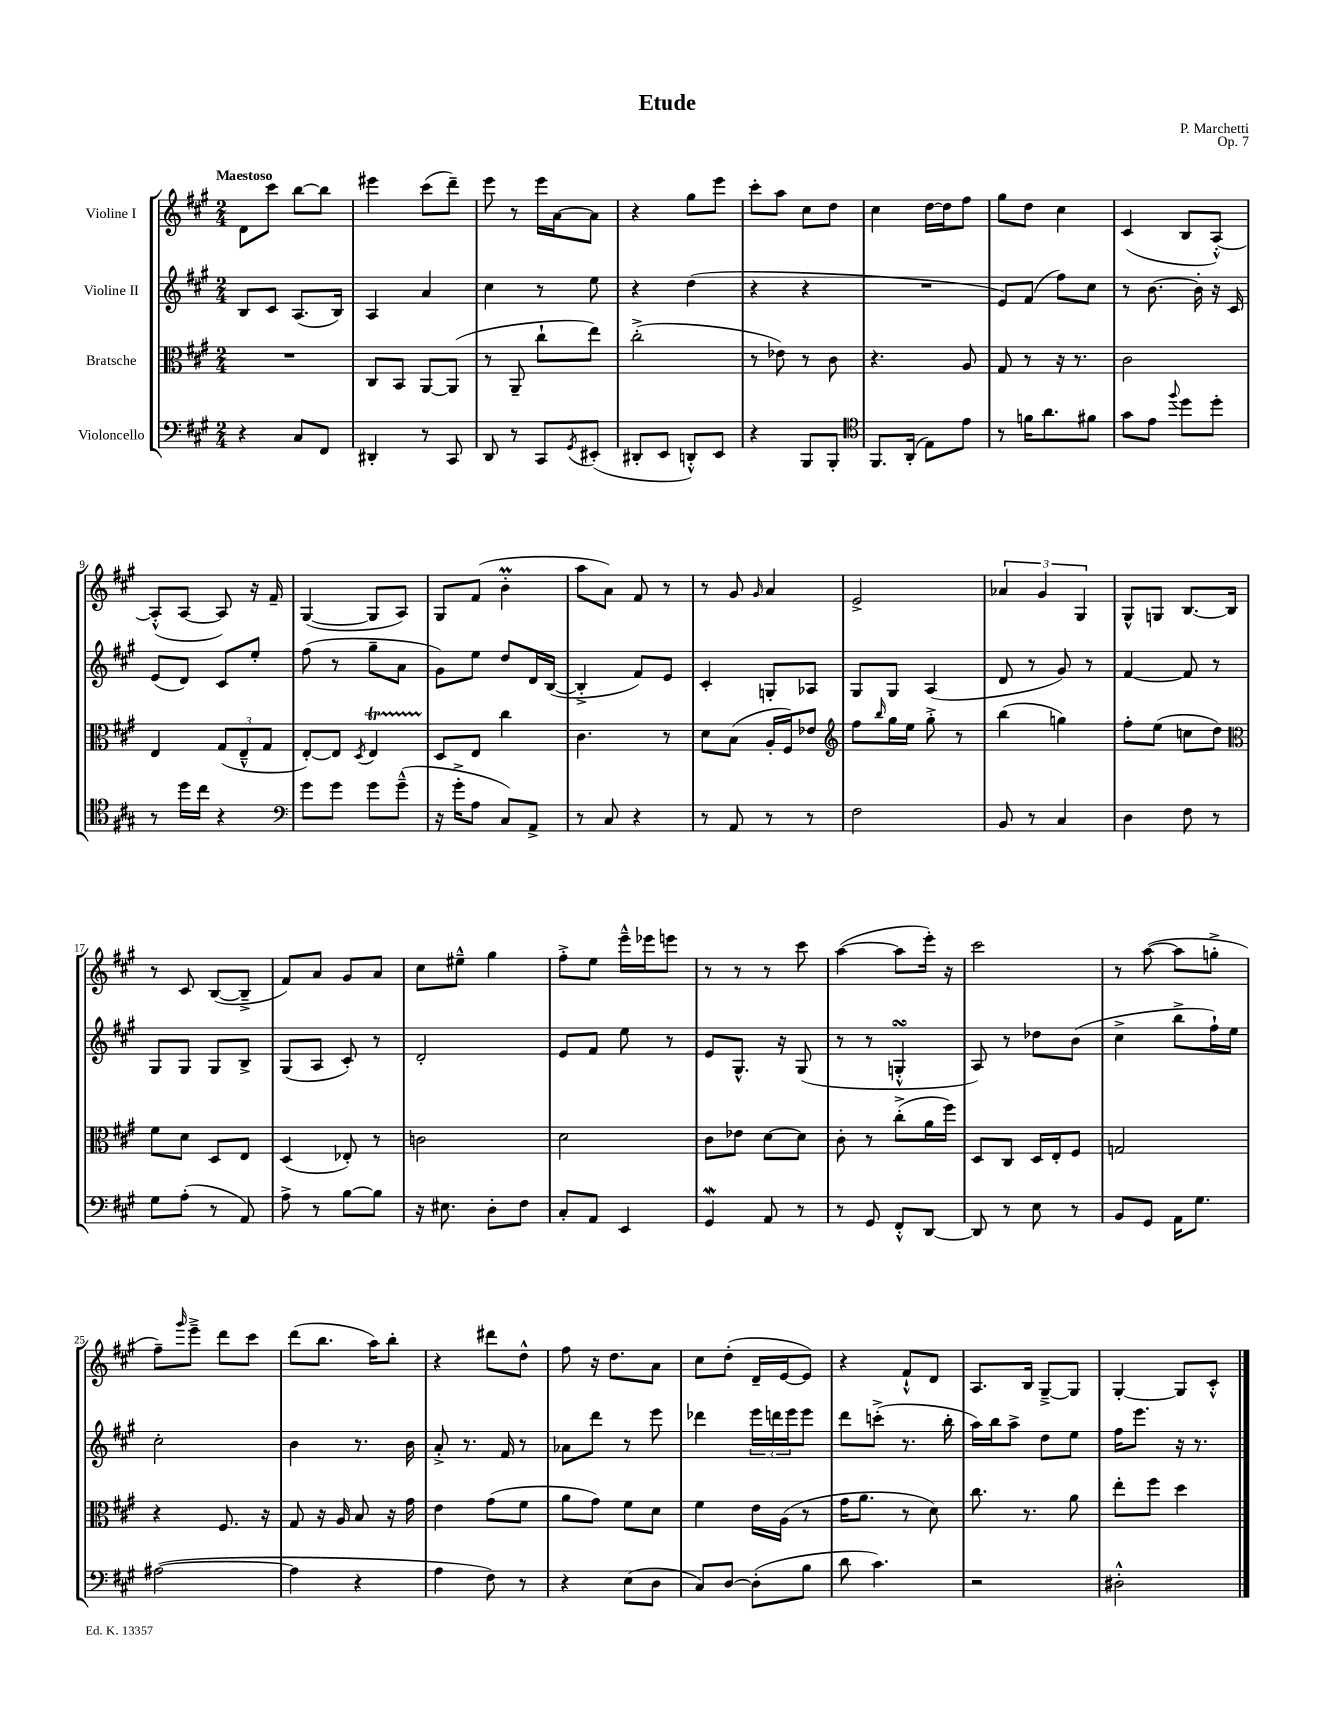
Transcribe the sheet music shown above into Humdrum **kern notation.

**kern	**kern	**kern	**kern
*staff4	*staff3	*staff2	*staff1
*clefF4	*clefC3	*clefG2	*clefG2
*k[f#c#g#]	*k[f#c#g#]	*k[f#c#g#]	*k[f#c#g#]
*M2/4	*M2/4	*M2/4	*M2/4
4r	2r	8B	8d
.	.	8c#	8ccc#
8C#	.	(8.A	[8bb
8FF#	.	.	8bb]
.	.	16B)	.
=	=	=	=
4DD#'	8C#	4A	4eee#
.	8BB	.	.
8r	[8AA	4a	(8ccc#
8CC#	(8AA]	.	8ddd~)
=	=	=	=
8DD	8r	4cc#	8eee
8r	8AA~	.	8r
8CC#	8cc#`	8r	16eee
.	.	.	[16a
8qGG#	.	.	.
(8EE#'	8ee)	8ee	8a]
=	=	=	=
8DD#'	(2cc#'^	4r	4r
8EE	.	.	.
8DD'^^)	.	(4dd	8gg#
8EE	.	.	8eee
=	=	=	=
4r	8r	4r	8ccc#'
.	8e-)	.	8aa
8BBB	8r	4r	8cc#
8BBB'	8c#	.	8dd
=	=	=	=
*clefC4	*	*	*
8.FF#	4.r	2r	4cc#
(16AA'	.	.	.
8E)	.	.	[16dd
.	.	.	16dd]
8e	8A	.	8ff#
=	=	=	=
8r	8G#	8e)	8gg#
16f	8r	(8f#	8dd
8.a	.	.	.
.	16r	8ff#)	4cc#
.	8.r	.	.
8f#	.	8cc#	.
=	=	=	=
8g#	2c#	8r	(4c#
8e	.	[8.b	.
8qqff#	.	.	.
8dd	.	.	8B
.	.	16b']	.
8dd'	.	16r	[8A'^^)
.	.	16c#	.
=	=	=	=
8r	4E	(8e	(8A'^^]
16dd	.	8d)	[8A
16cc#	.	.	.
4r	(12G#	8c#	8A])
.	12E~^^	.	.
.	.	8ee'	16r
.	12G#	.	.
.	.	.	16f#~
=	=	=	=
*clefF4	*	*	*
8g#	[8E')	(8ff#	([4G#
8g#	8E]	8r	.
.	8qD	.	.
8g#	4E	8gg#~	8G#]
(8g#~^^	.	8a	8A)
=	=	=	=
16r	8D	8g#)	8G#
16g#'^	.	.	.
8A	8E	8ee	(8f#
8C#)	4cc#	8dd	4b'
8AA^	.	16d	.
.	.	([16B	.
=	=	=	=
8r	4.c#	4B'^]	8aa
8C#	.	.	8a)
4r	.	8f#)	8f#
.	8r	8e	8r
=	=	=	=
8r	8d	4c#'	8r
8AA	(8B	.	8g#
.	.	.	16qqg#
8r	16A'	8G'	4a
.	16F#)	.	.
8r	8e-	8A-	.
=	=	=	=
*	*clefG2	*	*
2F#	8ff#	8G#	2e^
.	16qqbb	.	.
.	16gg#	8G#	.
.	16ee	.	.
.	8gg#'^	(4A	.
.	8r	.	.
=	=	=	=
8BB	(4bb	8d	6a-
8r	.	8r	.
.	.	.	6g#
4C#	4gg)	8g#)	.
.	.	.	6G#
.	.	8r	.
=	=	=	=
4D	8ff#'	[4f#	8G#^^
.	(8ee	.	8G
8F#	8cc	8f#]	[8.B
8r	8dd)	8r	.
.	.	.	16B]
=	=	=	=
*	*clefC3	*	*
8G#	8f#	8G#	8r
(8A'	8d	8G#	8c#
8r	8D	8G#	([8B
8AA)	8E	8B^	8B~^]
=	=	=	=
8A^	(4D	(8G#	8f#)
8r	.	8A	8a
[8B	8E-')	8c#')	8g#
8B]	8r	8r	8a
=	=	=	=
16r	2c	2d'	8cc#
8.E#	.	.	.
.	.	.	8ee#~^^
8D'	.	.	4gg#
8F#	.	.	.
=	=	=	=
8C#'	2d	8e	8ff#'^
8AA	.	8f#	8ee
4EE	.	8ee	16eee~^^
.	.	.	16eee-
.	.	8r	8eee
=	=	=	=
4GG#	8c#	8e	8r
.	8e-	8.G#^^	8r
8AA	[8d	.	8r
.	.	16r	.
8r	8d]	(8G#	8ccc#
=	=	=	=
8r	8c#'	8r	([4aa
8GG#	8r	8r	.
8FF#'^^	(8cc#'^	4G'^^	8aa]
[8DD	16a	.	16eee')
.	16ff#)	.	16r
=	=	=	=
8DD]	8D	8A)	2ccc#
8r	8C#	8r	.
8E	16D	8dd-	.
.	16E'	.	.
8r	8F#	(8b	.
=	=	=	=
8BB	2G	4cc#^	8r
8GG#	.	.	([8aa
16AA	.	8bb^	8aa]
8.G#	.	.	.
.	.	16ff#`)	8gg'^
.	.	16ee	.
=	=	=	=
([2A#	4r	2cc#'	8ff#~)
.	.	.	16qqggg#
.	.	.	8eee~^
.	8.F#	.	8ddd
.	.	.	8ccc#
.	16r	.	.
=	=	=	=
4A#]	8G#	4b	(8ddd
.	16r	.	8.bb
.	16A	.	.
4r	8B	8.r	.
.	.	.	16aa)
.	16r	.	8bb'
.	16g#	16b	.
=	=	=	=
4A	4e	8a'^	4r
.	.	8.r	.
8F#)	(8g#	.	8ddd#
.	.	16f#	.
8r	8f#	8r	8dd^^
=	=	=	=
4r	8a	8a-	8ff#
.	8g#)	8ddd	16r
.	.	.	8.dd
(8E	8f#	8r	.
8D	8d	8eee	8a
=	=	=	=
8C#)	4f#	4ddd-	8cc#
[8D	.	.	(8dd'
(8D']	16e	24eee	16d~
.	.	24ddd	.
.	(16A	.	[16e
.	.	24eee	.
8B	8r	8eee	8e])
=	=	=	=
8d	16g#	8ddd	4r
.	8.a	.	.
4.c#)	.	(8ccc'^	.
.	8r	8.r	8f#`^^
.	8d)	.	8d
.	.	16bb'	.
=	=	=	=
2r	8.cc#	16aa)	8.A
.	.	16bb	.
.	.	8aa^	.
.	8.r	.	16B
.	.	8dd	[8G#~^
.	8a	8ee	8G#]
=	=	=	=
2D#'^^	8ee'	16ff#	[4G#'
.	.	8.eee	.
.	8ff#	.	.
.	4dd	16r	8G#]
.	.	8.r	.
.	.	.	8c#'^^
==	==	==	==
*-	*-	*-	*-
